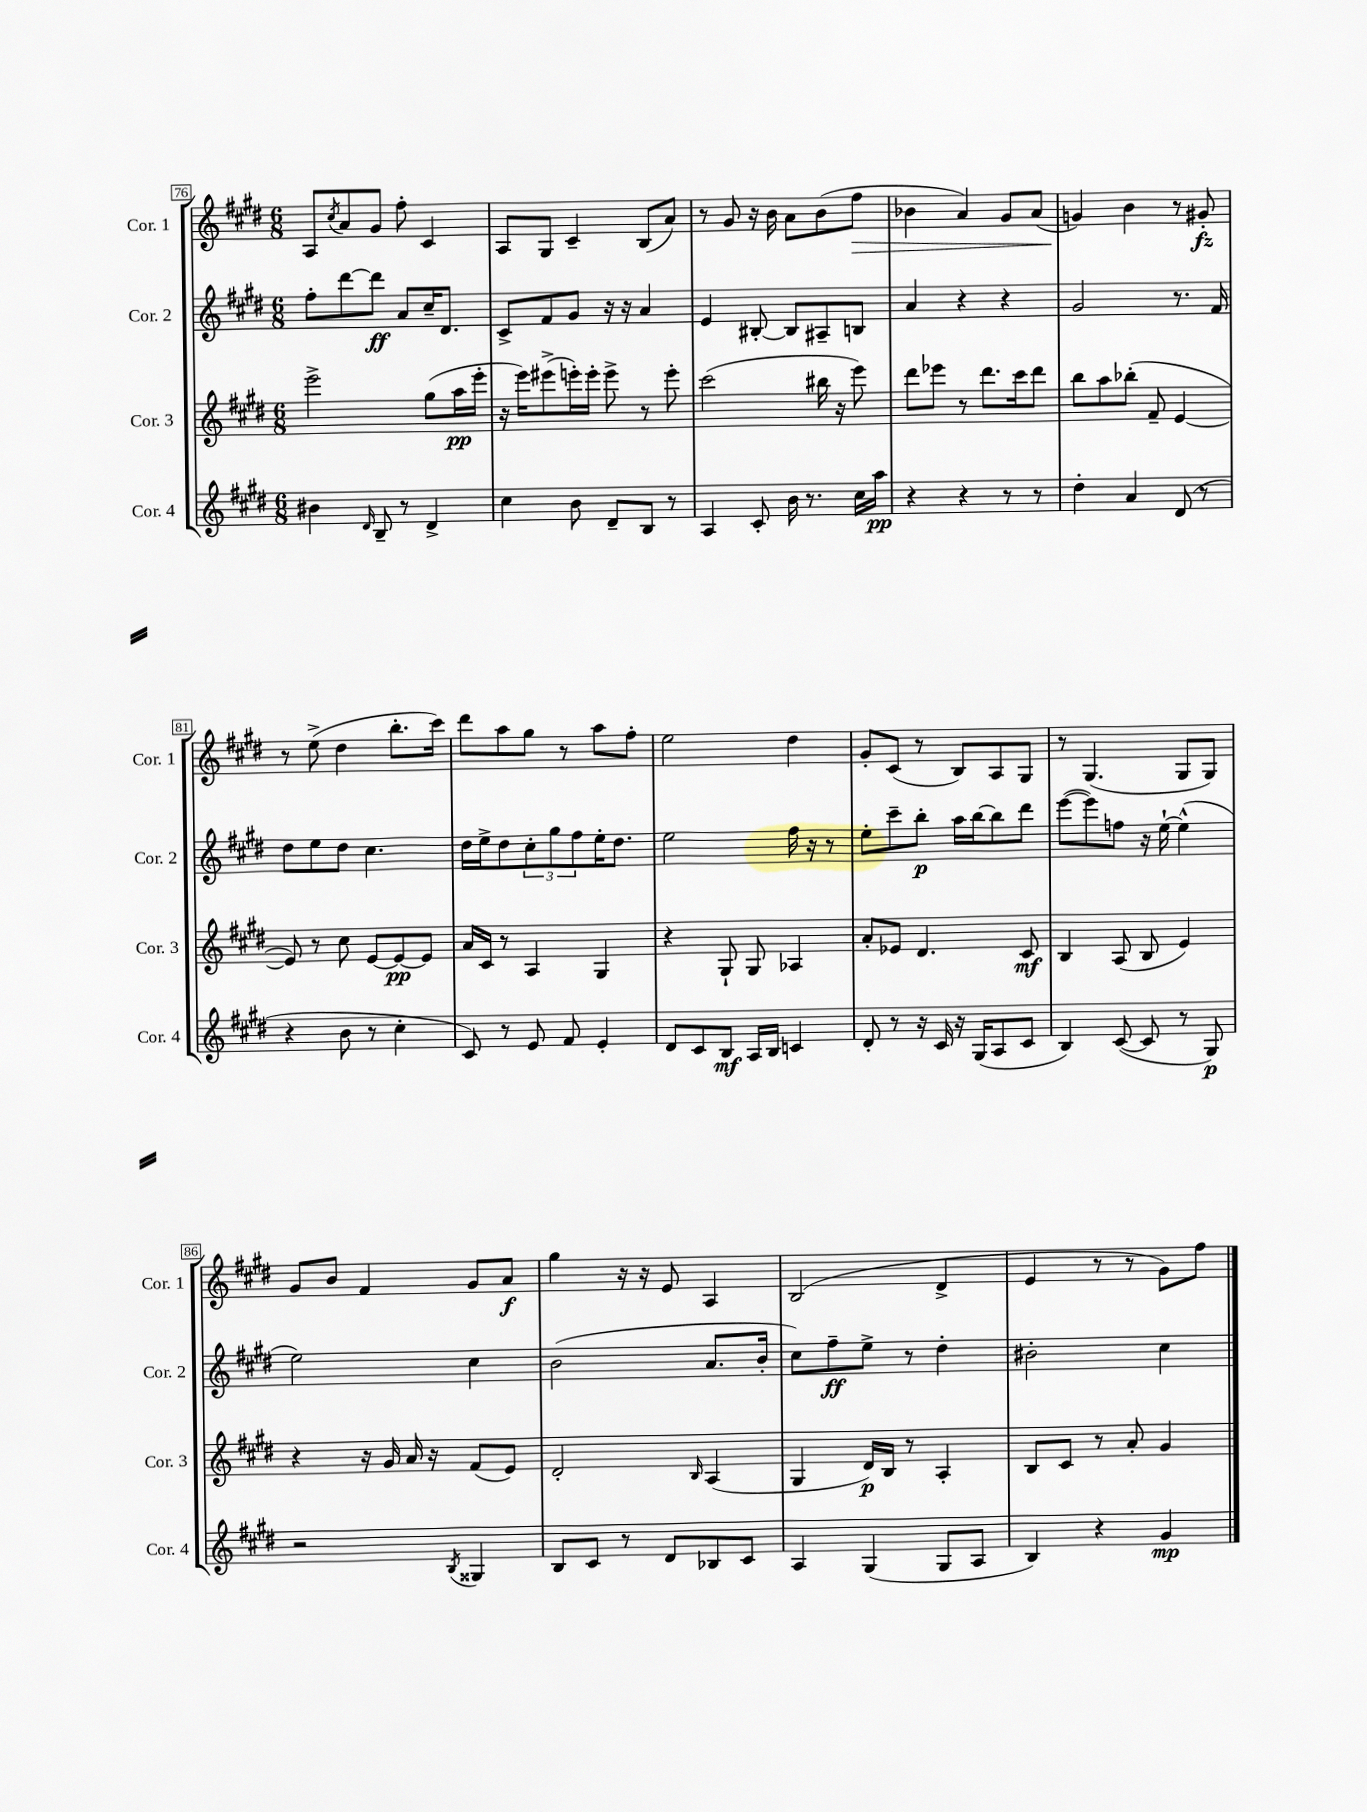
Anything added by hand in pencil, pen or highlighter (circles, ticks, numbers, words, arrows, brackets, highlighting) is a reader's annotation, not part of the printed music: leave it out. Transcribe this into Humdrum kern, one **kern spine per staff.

**kern	**dynam	**kern	**dynam	**kern	**dynam	**kern	**dynam
*part4	*part4	*part3	*part3	*part2	*part2	*part1	*part1
*staff4	*staff4	*staff3	*staff3	*staff2	*staff2	*staff1	*staff1
*I"Cor. 4	*	*I"Cor. 3	*	*I"Cor. 2	*	*I"Cor. 1	*
*I'Cor. 4	*	*I'Cor. 3	*	*I'Cor. 2	*	*I'Cor. 1	*
*clefG2	*	*clefG2	*	*clefG2	*	*clefG2	*
*k[f#c#g#d#]	*	*k[f#c#g#d#]	*	*k[f#c#g#d#]	*	*k[f#c#g#d#]	*
*M6/8	*	*M6/8	*	*M6/8	*	*M6/8	*
=76	=76	=76	=76	=76	=76	=76	=76
4b#X\	.	2eee^\	.	8ff#'\L	.	8A/L	.
.	.	.	.	.	.	8qcc#/	.
.	.	.	.	[8ddd#\	.	8a/	.
16qqd#/	.	.	.	.	.	.	.
8B~/	.	.	.	8ddd#\J]	ff	8g#/J	.
8r	.	.	.	8a/L	.	8ff#'\	.
4d#^/	.	(8gg#\L	.	16cc#~/K	.	4c#/	.
.	.	.	.	8.d#/J	.	.	.
.	.	16aa\L	pp	.	.	.	.
.	.	16eee'\JJ	.	.	.	.	.
=77	=77	=77	=77	=77	=77	=77	=77
4cc#\	.	16r	.	8c#^/L	.	8A/L	.
.	.	16eee\KL)	.	.	.	.	.
.	.	(8eee#X^\	.	8f#/	.	8G#/J	.
8b\	.	16eeen'\L)	.	8g#/J	.	4c#~/	.
.	.	16eee'\JJ	.	.	.	.	.
8d#~/L	.	8eee^\	.	16r	.	.	.
.	.	.	.	16r	.	.	.
8B/J	.	8r	.	4a/	.	(8B/L	.
8r	.	8eee'\	.	.	.	8a/J)	.
=78	=78	=78	=78	=78	=78	=78	=78
4A/	.	(2ccc#\	.	4e/	.	8r	.
.	.	.	.	.	.	8g#/	.
8c#'/	.	.	.	[8B#X'/	.	16r	.
.	.	.	.	.	.	16b\	.
16b\	.	.	.	8B#/L]	.	8a\L	.
8.r	.	.	.	.	.	.	.
.	.	16bb#X\	.	8A#X~/	.	(8b\	.
.	.	16r	.	.	.	.	.
!	!	!	!	!	!	!	!LO:HP:b
16cc#\LL	.	8eee\)	.	8Bn/J	.	8ff#\J	>
16aa\JJ	pp	.	.	.	.	.	.
=79	=79	=79	=79	=79	=79	=79	=79
4r	.	8ddd#\L	.	4a/	.	4b-X\	.
.	.	8eee-X\J	.	.	.	.	.
4r	.	8r	.	4r	.	4a/)	.
.	.	8.ddd#\L	.	.	.	.	.
8r	.	.	.	4r	.	8g#/L	.
.	.	16ccc#\k	.	.	.	.	.
8r	.	8ddd#\J	.	.	.	(8a/J	.
=80	=80	=80	=80	=80	=80	=80	=80
4dd#'\	.	8bb\L	.	2g#/	.	4gn/)	.
.	.	8aa\	.	.	.	.	.
4a/	.	(8bb-X'\J	.	.	.	4b\	]
.	.	8f#~/	.	.	.	.	.
(8d#/	.	[4e/	.	8.r	.	8r	.
8r	.	.	.	.	.	8g#X'/	fz
.	.	.	.	16f#/	.	.	.
!!LO:LB:g=z
=81	=81	=81	=81	=81	=81	=81	=81
4r	.	8e/])	.	8dd#\L	.	8r	.
.	.	8r	.	8ee\	.	(8ee^\	.
8b\	.	8cc#\	.	8dd#\J	.	4dd#\	.
8r	.	[8e/L	.	4.cc#\	.	.	.
4cc#'\	.	8e/_	pp	.	.	8.bb'\L	.
.	.	8e/J]	.	.	.	.	.
.	.	.	.	.	.	16ccc#\Jk)	.
=82	=82	=82	=82	=82	=82	=82	=82
8c#/)	.	16a/LL	.	16dd#\LL	.	8ddd#\L	.
.	.	16c#/JJ	.	16ee^\J	.	.	.
8r	.	8r	.	8dd#\	.	8aa\	.
8e/	.	4A/	.	12cc#'\	.	8gg#\J	.
.	.	.	.	12gg#\	.	.	.
8f#/	.	.	.	.	.	8r	.
.	.	.	.	12ff#\	.	.	.
4e'/	.	4G#/	.	16ee'\K	.	8aa\L	.
.	.	.	.	8.dd#\J	.	.	.
.	.	.	.	.	.	8ff#'\J	.
=83	=83	=83	=83	=83	=83	=83	=83
8d#/L	.	4r	.	2ee\	.	2ee\	.
8c#/	.	.	.	.	.	.	.
8B/J	mf	8G#`/	.	.	.	.	.
16A/LL	.	8G#/	.	.	.	.	.
16B/JJ	.	.	.	.	.	.	.
4cn/	.	4A-X/	.	16ff#\	.	4dd#\	.
.	.	.	.	16r	.	.	.
.	.	.	.	8r	.	.	.
=84	=84	=84	=84	=84	=84	=84	=84
8d#'/	.	8a'/L	.	8ee'\L	.	8g#'/L	.
8r	.	8e-X/J	.	8ccc#~\	.	(8c#/J	.
16r	.	4.d#/	.	8bb'\J	p	8r	.
16c#/	.	.	.	.	.	.	.
16r	.	.	.	16aa\LL	.	8B/L)	.
(16G#/KL	.	.	.	[16bb\J	.	.	.
8A/	.	.	.	8bb\]	.	8A/	.
8c#/J	.	8c#/	mf	8ddd#\J	.	8G#/J	.
=85	=85	=85	=85	=85	=85	=85	=85
4B/)	.	4B/	.	([8eee\L	.	8r	.
.	.	.	.	8eee\])	.	(4.G#/	.
([8c#/	.	(8A/	.	8ffn\J	.	.	.
8c#/]	.	8B/	.	16r	.	.	.
.	.	.	.	[16ee`\	.	.	.
8r	.	4e/)	.	(4ee^^\]	.	8G#/L	.
8G#/)	p	.	.	.	.	8G#/J)	.
!!LO:LB:g=z
=86	=86	=86	=86	=86	=86	=86	=86
2r	.	4r	.	2ee\)	.	8g#/L	.
.	.	.	.	.	.	8b/J	.
.	.	16r	.	.	.	4f#/	.
.	.	16g#/	.	.	.	.	.
.	.	16a/	.	.	.	.	.
.	.	16r	.	.	.	.	.
8qB/	.	.	.	.	.	.	.
4G##X/	.	(8f#/L	.	4cc#\	.	8g#/L	.
.	.	8e/J)	.	.	.	8a/J	f
=87	=87	=87	=87	=87	=87	=87	=87
8B/L	.	2d#'/	.	(2b\	.	4gg#\	.
8c#/J	.	.	.	.	.	.	.
8r	.	.	.	.	.	16r	.
.	.	.	.	.	.	16r	.
8d#/L	.	.	.	.	.	8e/	.
.	.	16qqB/	.	.	.	.	.
8B-X/	.	(4A/	.	8.a/L	.	4A/	.
8c#/J	.	.	.	.	.	.	.
.	.	.	.	16b'/Jk	.	.	.
=88	=88	=88	=88	=88	=88	=88	=88
4A/	.	4G#/	.	8cc#\L)	.	(2B/	.
.	.	.	.	8ff#~\	ff	.	.
(4G#/	.	16d#/LL)	p	8ee^\J	.	.	.
.	.	16B/JJ	.	.	.	.	.
.	.	8r	.	8r	.	.	.
8G#/L	.	4A'/	.	4dd#'\	.	4d#^/	.
8A/J	.	.	.	.	.	.	.
=89	=89	=89	=89	=89	=89	=89	=89
4B/)	.	8B/L	.	2b#X'\	.	4e/	.
.	.	8c#/J	.	.	.	.	.
4r	.	8r	.	.	.	8r	.
.	.	8a'/	.	.	.	8r	.
4g#/	mp	4g#/	.	4cc#\	.	8g#\L)	.
.	.	.	.	.	.	8ff#\J	.
==	==	==	==	==	==	==	==
*-	*-	*-	*-	*-	*-	*-	*-
